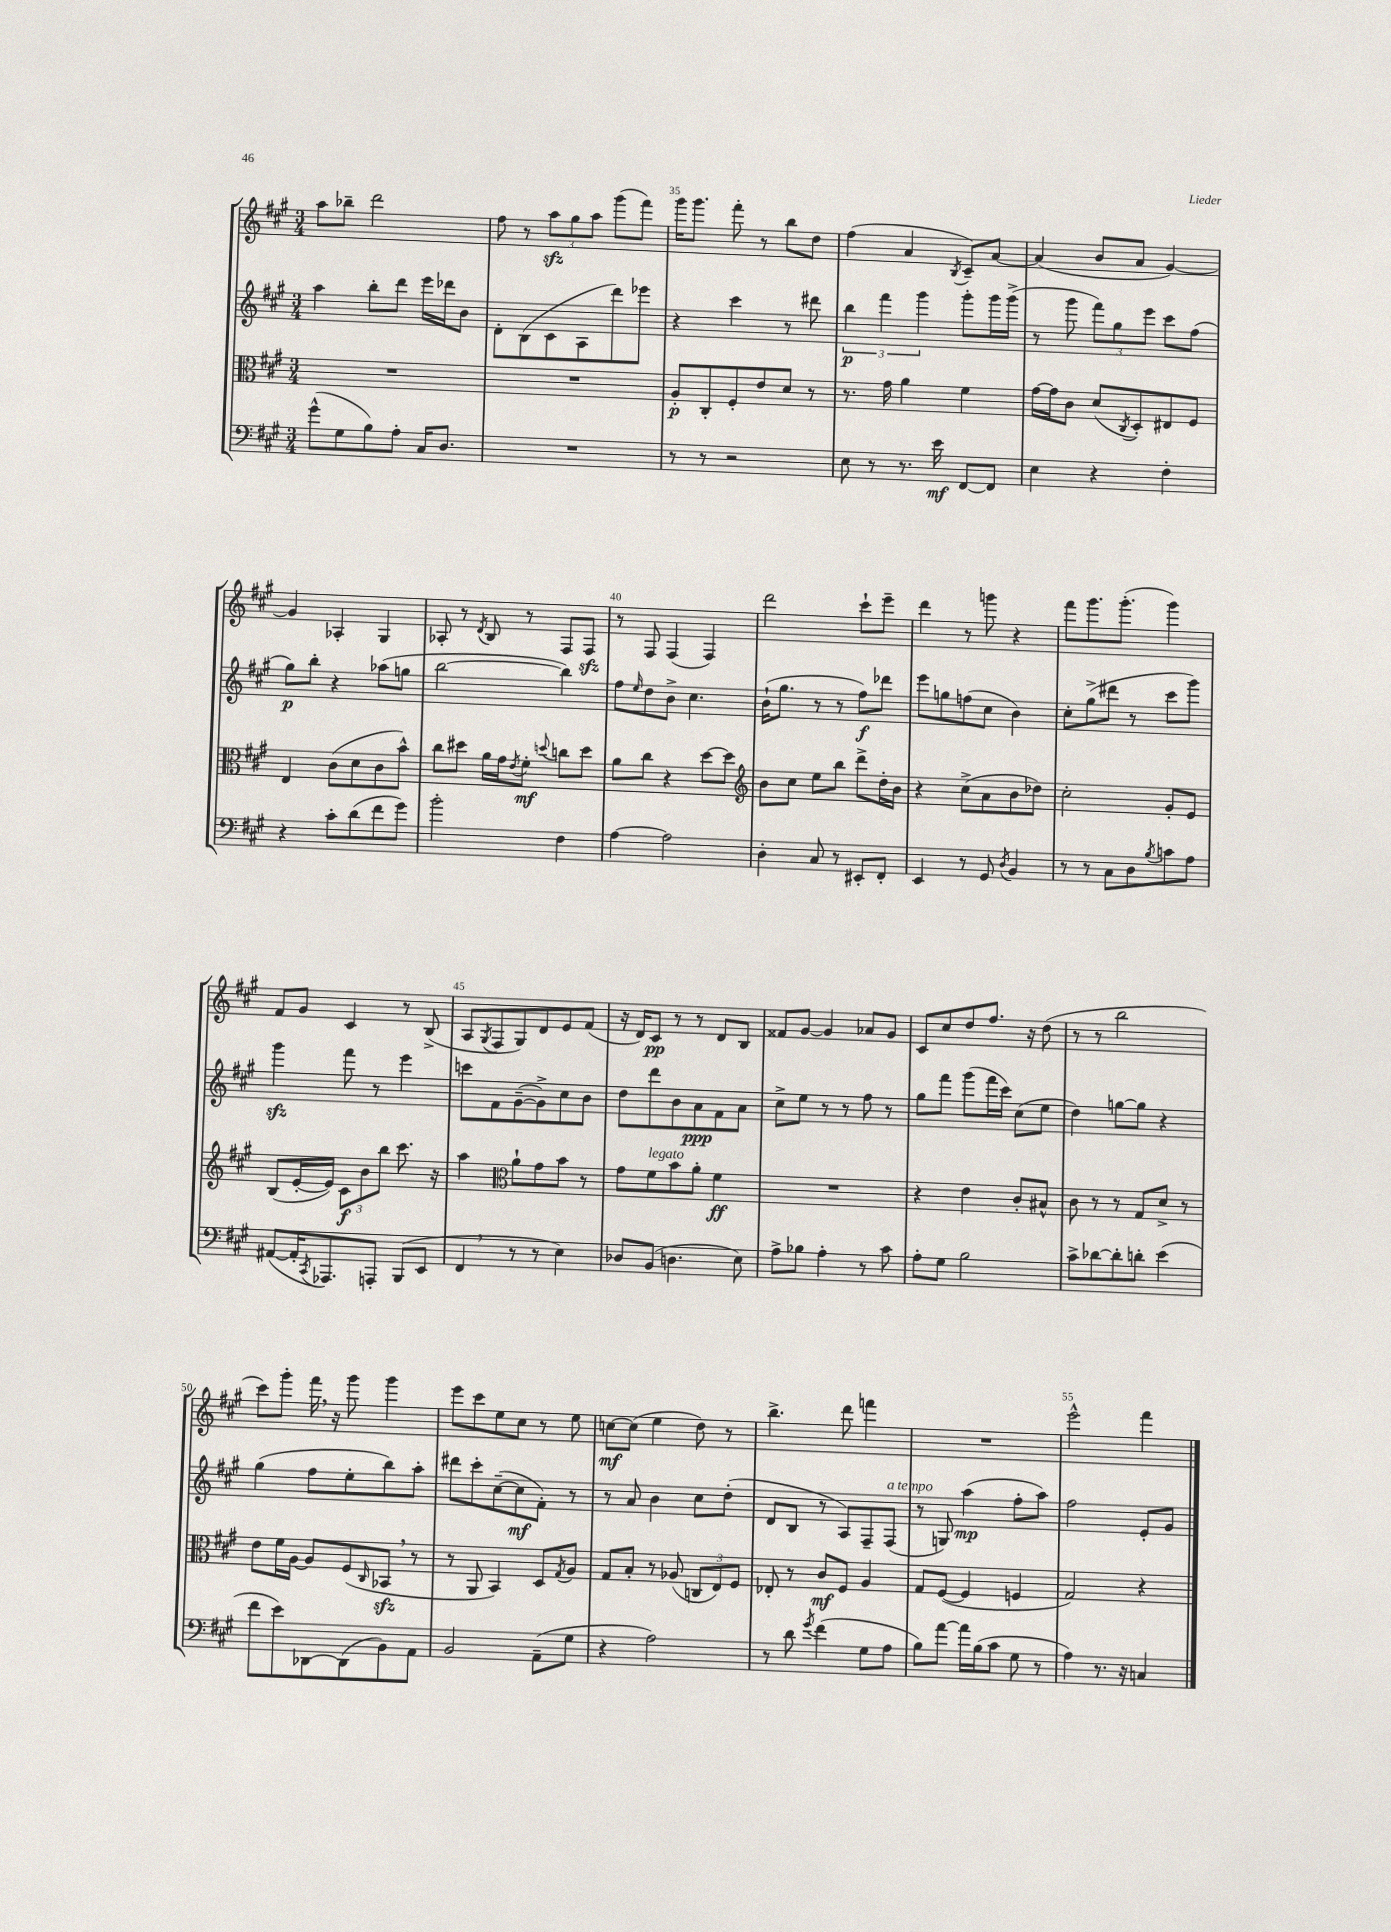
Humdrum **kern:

**kern	**dynam	**kern	**dynam	**kern	**dynam	**kern	**dynam
*part4	*part4	*part3	*part3	*part2	*part2	*part1	*part1
*staff4	*staff4	*staff3	*staff3	*staff2	*staff2	*staff1	*staff1
*clefF4	*	*clefC3	*	*clefG2	*	*clefG2	*
*k[f#c#g#]	*	*k[f#c#g#]	*	*k[f#c#g#]	*	*k[f#c#g#]	*
*M3/4	*	*M3/4	*	*M3/4	*	*M3/4	*
=33	=33	=33	=33	=33	=33	=33	=33
(8g#^^\L	.	2.r	.	4aa\	.	8aa\L	.
8G#\	.	.	.	.	.	8bb-X~\J	.
8B\)	.	.	.	8bb'\L	.	2ddd\	.
8A'\J	.	.	.	8ddd\J	.	.	.
16C#/KL	.	.	.	16eee\LL	.	.	.
8.D/J	.	.	.	16ddd-X\J	.	.	.
.	.	.	.	8b\J	.	.	.
=34	=34	=34	=34	=34	=34	=34	=34
2.r	.	2.r	.	8d'\L	.	8ff#\	.
.	.	.	.	(8B\	.	8r	.
.	.	.	.	8c#\	.	12aazz\L	.
.	.	.	.	.	.	12gg#\	.
.	.	.	.	8A\	.	.	.
.	.	.	.	.	.	12aa\J	.
.	.	.	.	8ddd\)	.	(8ggg#\L	.
.	.	.	.	8eee-X\J	.	8fff#\J)	.
=35	=35	=35	=35	=35	=35	=35	=35
8r	.	8A'/L	p	4r	.	16ggg#\KL	.
.	.	.	.	.	.	8.ggg#\J	.
8r	.	8C#'/	.	.	.	.	.
2r	.	8F#'/	.	4ccc#\	.	8fff#'\	.
.	.	8e/	.	.	.	8r	.
.	.	8d/J	.	8r	.	8bb\L	.
.	.	8r	.	8ddd#X\	.	8dd\J	.
=36	=36	=36	=36	=36	=36	=36	=36
8E\	.	8.r	.	6bb\	p	(4ff#\	.
8r	.	.	.	.	.	.	.
.	.	.	.	6fff#\	.	.	.
.	.	16g#\	.	.	.	.	.
8.r	.	4a\	.	.	.	4a/	.
.	.	.	.	6ggg#\	.	.	.
16e\	mf	.	.	.	.	.	.
.	.	.	.	.	.	8qB/	.
[8FF#/L	.	4f#\	.	8ggg#'\L	.	8c#~/L)	.
8FF#/J]	.	.	.	16ggg#\L	.	[8a/J	.
.	.	.	.	(16ggg#^\JJ	.	.	.
=37	=37	=37	=37	=37	=37	=37	=37
4E\	.	[16g#\LL	.	8r	.	(4a/]	.
.	.	16g#\J]	.	.	.	.	.
.	.	8c#\J	.	8ggg#\	.	.	.
4r	.	(8d/L	.	12fff#\L)	.	8b/L	.
.	.	.	.	12gg#\	.	.	.
.	.	8qC#/	.	.	.	.	.
.	.	8D'/)	.	.	.	8a/J	.
.	.	.	.	12eee\J	.	.	.
4F#'\	.	8E#X/	.	8ccc#\L	.	[4g#/)	.
.	.	8F#/J	.	(8ff#\J	.	.	.
!!LO:LB:g=z
=38	=38	=38	=38	=38	=38	=38	=38
4r	.	4E/	.	8gg#\L)	p	4g#/]	.
.	.	.	.	8bb'\J	.	.	.
8c#'\L	.	(8c#\L	.	4r	.	4A-X'/	.
(8d\	.	8d\	.	.	.	.	.
8f#\	.	8c#\	.	(8aa-X\L	.	4G#/	.
8g#\J)	.	8b^^\J)	.	8ggn\J	.	.	.
=39	=39	=39	=39	=39	=39	=39	=39
2b'\	.	8cc#\L	.	[2bb\	.	8A-X'/	.
.	.	8dd#X\J	.	.	.	8r	.
.	.	.	.	.	.	8qd/	.
.	.	16a\LL	.	.	.	8B/	.
.	.	16g#\J	.	.	.	.	.
.	.	8qe/	.	.	.	.	.
.	.	8f#'\J	mf	.	.	8r	.
.	.	8qqddn/	.	.	.	.	.
4F#\	.	8ccn\L	.	4bb\])	.	8F#/L	.
.	.	8dd\J	.	.	.	8F#zz/J	.
=40	=40	=40	=40	=40	=40	=40	=40
[4A\	.	8a\L	.	8ff#\L	.	8r	.
.	.	.	.	16qqee/	.	.	.
.	.	8cc#\J	.	8dd\	.	8F#/	.
2A\]	.	4r	.	8b^\J	.	(4F#/	.
.	.	.	.	4.cc#\	.	.	.
.	.	[8dd\L	.	.	.	4F#/)	.
.	.	8dd\J]	.	.	.	.	.
=41	=41	=41	=41	=41	=41	=41	=41
*	*	*clefG2	*	*	*	*	*
4D'\	.	8b\L	.	(16b`\KL	.	2ddd\	.
.	.	.	.	8.gg#\J	.	.	.
.	.	8cc#\J	.	.	.	.	.
8C#/	.	8ee\L	.	8r	.	.	.
8r	.	8bb\J	.	8r	.	.	.
8EE#X'/L	.	8ddd^\L	.	8ff#\L)	f	8ccc#`\L	.
8FF#'/J	.	16dd'\L	.	8ddd-X\J	.	8eee~\J	.
.	.	16b\JJ	.	.	.	.	.
=42	=42	=42	=42	=42	=42	=42	=42
4EE/	.	4r	.	8eee\L	.	4ddd\	.
.	.	.	.	8ggn\	.	.	.
8r	.	(8cc#^\L	.	(8ffn\	.	8r	.
8GG#/	.	8a\	.	8cc#\J	.	8gggn\	.
8qD/	.	.	.	.	.	.	.
4BB/	.	8b\	.	4b\)	.	4r	.
.	.	8dd-X\J)	.	.	.	.	.
=43	=43	=43	=43	=43	=43	=43	=43
8r	.	2cc#'\	.	8cc#'\L	.	8fff#\L	.
8r	.	.	.	(8gg#^\	.	8.ggg#\	.
8C#\L	.	.	.	8ddd#X\J	.	.	.
.	.	.	.	.	.	(8.ggg#'\J	.
8D\	.	.	.	8r	.	.	.
8qB/	.	.	.	.	.	.	.
8cn\	.	8g#'/L	.	8ccc#\L	.	4ggg#\)	.
8A\J	.	8e/J	.	8ggg#\J)	.	.	.
!!LO:LB:g=z
=44	=44	=44	=44	=44	=44	=44	=44
([8AA#X/L	.	(8B/L	.	4ggg#zz\	.	8f#/L	.
16AA#'/K]	.	[16e'/L	.	.	.	8g#/J	.
8qCC#/	.	.	.	.	.	.	.
8.AAA-X/)	.	16e/JJ])	.	.	.	.	.
.	.	12c#\L	f	8fff#\	.	4c#/	.
.	.	12b\	.	.	.	.	.
8AAAn'/J	.	.	.	8r	.	.	.
.	.	12bb\J	.	.	.	.	.
(8BBB/L	.	8.ccc#\	.	4eee\	.	8r	.
8EE/J	.	.	.	.	.	(8B^/	.
.	.	16r	.	.	.	.	.
=45	=45	=45	=45	=45	=45	=45	=45
4FF#,/	.	4aa\	.	8cccn\L	.	8A/L	.
.	.	.	.	.	.	8qG#/	.
.	.	.	.	8f#\	.	8F#/	.
*	*	*clefC3	*	*	*	*	*
8r	.	8a`\L	.	([8g#~\	.	8G#/)	.
8r	.	8g#\	.	8g#^\])	.	8d/	.
4E\)	.	8b\J	.	8cc#\	.	8e/	.
.	.	8r	.	8b\J	.	(8f#/J	.
=46	=46	=46	=46	=46	=46	=46	=46
8D-X/L	.	8g#\L	.	8dd\L	.	16r	.
.	.	.	.	.	.	16d/KL)	.
!	!	!LO:TX:a:i:t=legato	!	!	!	!	!
(8BB/J	.	8f#\	.	8ddd\	.	8c#/J	pp
4.Dn\	.	8b\	.	8b\	.	8r	.
.	.	8a'\J	.	8a\	ppp	8r	.
.	.	4f#\	ff	8f#\	.	8d/L	.
8E\)	.	.	.	8a\J	.	8B/J	.
=47	=47	=47	=47	=47	=47	=47	=47
8A^\L	.	2.r	.	8cc#^\L	.	8f##X/L	.
8B-X\J	.	.	.	8ee\J	.	[8g#/J	.
4A'\	.	.	.	8r	.	4g#/]	.
.	.	.	.	8r	.	.	.
8r	.	.	.	8ff#\	.	8a-X/L	.
8c#\	.	.	.	8r	.	8g#/J	.
=48	=48	=48	=48	=48	=48	=48	=48
8A'\L	.	4r	.	8gg#\L	.	8c#/L	.
8G#\J	.	.	.	8fff#\J	.	8cc#/	.
2B\	.	4e\	.	(8ggg#\L	.	8dd/	.
.	.	.	.	16fff#\L	.	8.ff#/J	.
.	.	.	.	16ccc#\JJ)	.	.	.
.	.	8c#'/L	.	(8cc#\L	.	.	.
.	.	.	.	.	.	16r	.
.	.	8B#X^^/J	.	8ee\J	.	(8dd\	.
=49	=49	=49	=49	=49	=49	=49	=49
8c#^\L	.	8c#\	.	4dd\)	.	8r	.
[8d-X\	.	8r	.	.	.	8r	.
8d-'\]	.	8r	.	[8ggn\L	.	2bb\	.
8dn'\J	.	8G#/L	.	8gg\J]	.	.	.
(4e\	.	8d^/J	.	4r	.	.	.
.	.	8r	.	.	.	.	.
!!LO:LB:g=z
=50	=50	=50	=50	=50	=50	=50	=50
8f#\L	.	8e\L	.	(4gg#\	.	8ccc#\L)	.
8e\)	.	16f#\L	.	.	.	8ggg#'\J	.
.	.	[16A\JJ	.	.	.	.	.
[8DD-X\	.	8A/L]	.	8ff#\L	.	16fff#,\	.
.	.	.	.	.	.	16r	.
(8DD-\]	.	(8F#/	.	8ee'\	.	8ggg#\	.
.	.	16qqC#/	.	.	.	.	.
8BB\)	.	8BB-Xzz,/J	.	8bb\)	.	4ggg#\	.
8AA\J	.	8r	.	8aa'\J	.	.	.
=51	=51	=51	=51	=51	=51	=51	=51
2BB/	.	8r	.	8ddd#X\L	.	8eee\L	.
.	.	8AA/	.	8ccc#'\	.	8ccc#\	.
.	.	4BB/)	.	([8cc#~\	.	8ee\	.
.	.	.	.	8cc#\]	mf	8cc#\J	.
(8AA~\L	.	8D/L	.	8f#'\J)	.	8r	.
.	.	8qG#/	.	.	.	.	.
8G#\J	.	8A/J	.	8r	.	8ee\	.
=52	=52	=52	=52	=52	=52	=52	=52
4r	.	8G#/L	.	8r	.	[8ccn\L	mf
.	.	8B'/J	.	8a/	.	(8cc\J]	.
2A\)	.	8r	.	4b\	.	4ee\	.
.	.	(8A-X/	.	.	.	.	.
.	.	12Cn/L	.	8cc#\L	.	8dd\)	.
.	.	12E/)	.	.	.	.	.
.	.	.	.	(8dd'\J	.	8r	.
.	.	12F#/J	.	.	.	.	.
=53	=53	=53	=53	=53	=53	=53	=53
8r	.	8E-X'/	.	8d/L	.	4.bb^\	.
8d\	.	8r	.	8B/J	.	.	.
8qg#/	.	.	.	.	.	.	.
(4f#\	.	8c#/L	mf	8r	.	.	.
.	.	8F#/J	.	8A/L)	.	8ddd\	.
8G#\L	.	4A/	.	8F#~/	.	4fffn\	.
!	!	!	!	!LO:TX:a:i:t=a tempo	!	!	!
8A\J	.	.	.	(8F#/J	.	.	.
=54	=54	=54	=54	=54	=54	=54	=54
8B\L)	.	8G#/L	.	8r	.	2.r	.
[8a\J	.	([8F#/J	.	8Gn/)	.	.	.
16a\LL]	.	4F#/]	.	(4aa\	mp	.	.
(16B\J	.	.	.	.	.	.	.
8c#\J	.	.	.	.	.	.	.
8G#\	.	4Fn/	.	8ff#'\L	.	.	.
8r	.	.	.	8aa\J)	.	.	.
=55	=55	=55	=55	=55	=55	=55	=55
4A\)	.	2G#/)	.	2ff#\	.	2eee^^\	.
8.r	.	.	.	.	.	.	.
16r	.	.	.	.	.	.	.
4Cn/	.	4r	.	8e'/L	.	4fff#\	.
.	.	.	.	8g#/J	.	.	.
==	==	==	==	==	==	==	==
*-	*-	*-	*-	*-	*-	*-	*-
